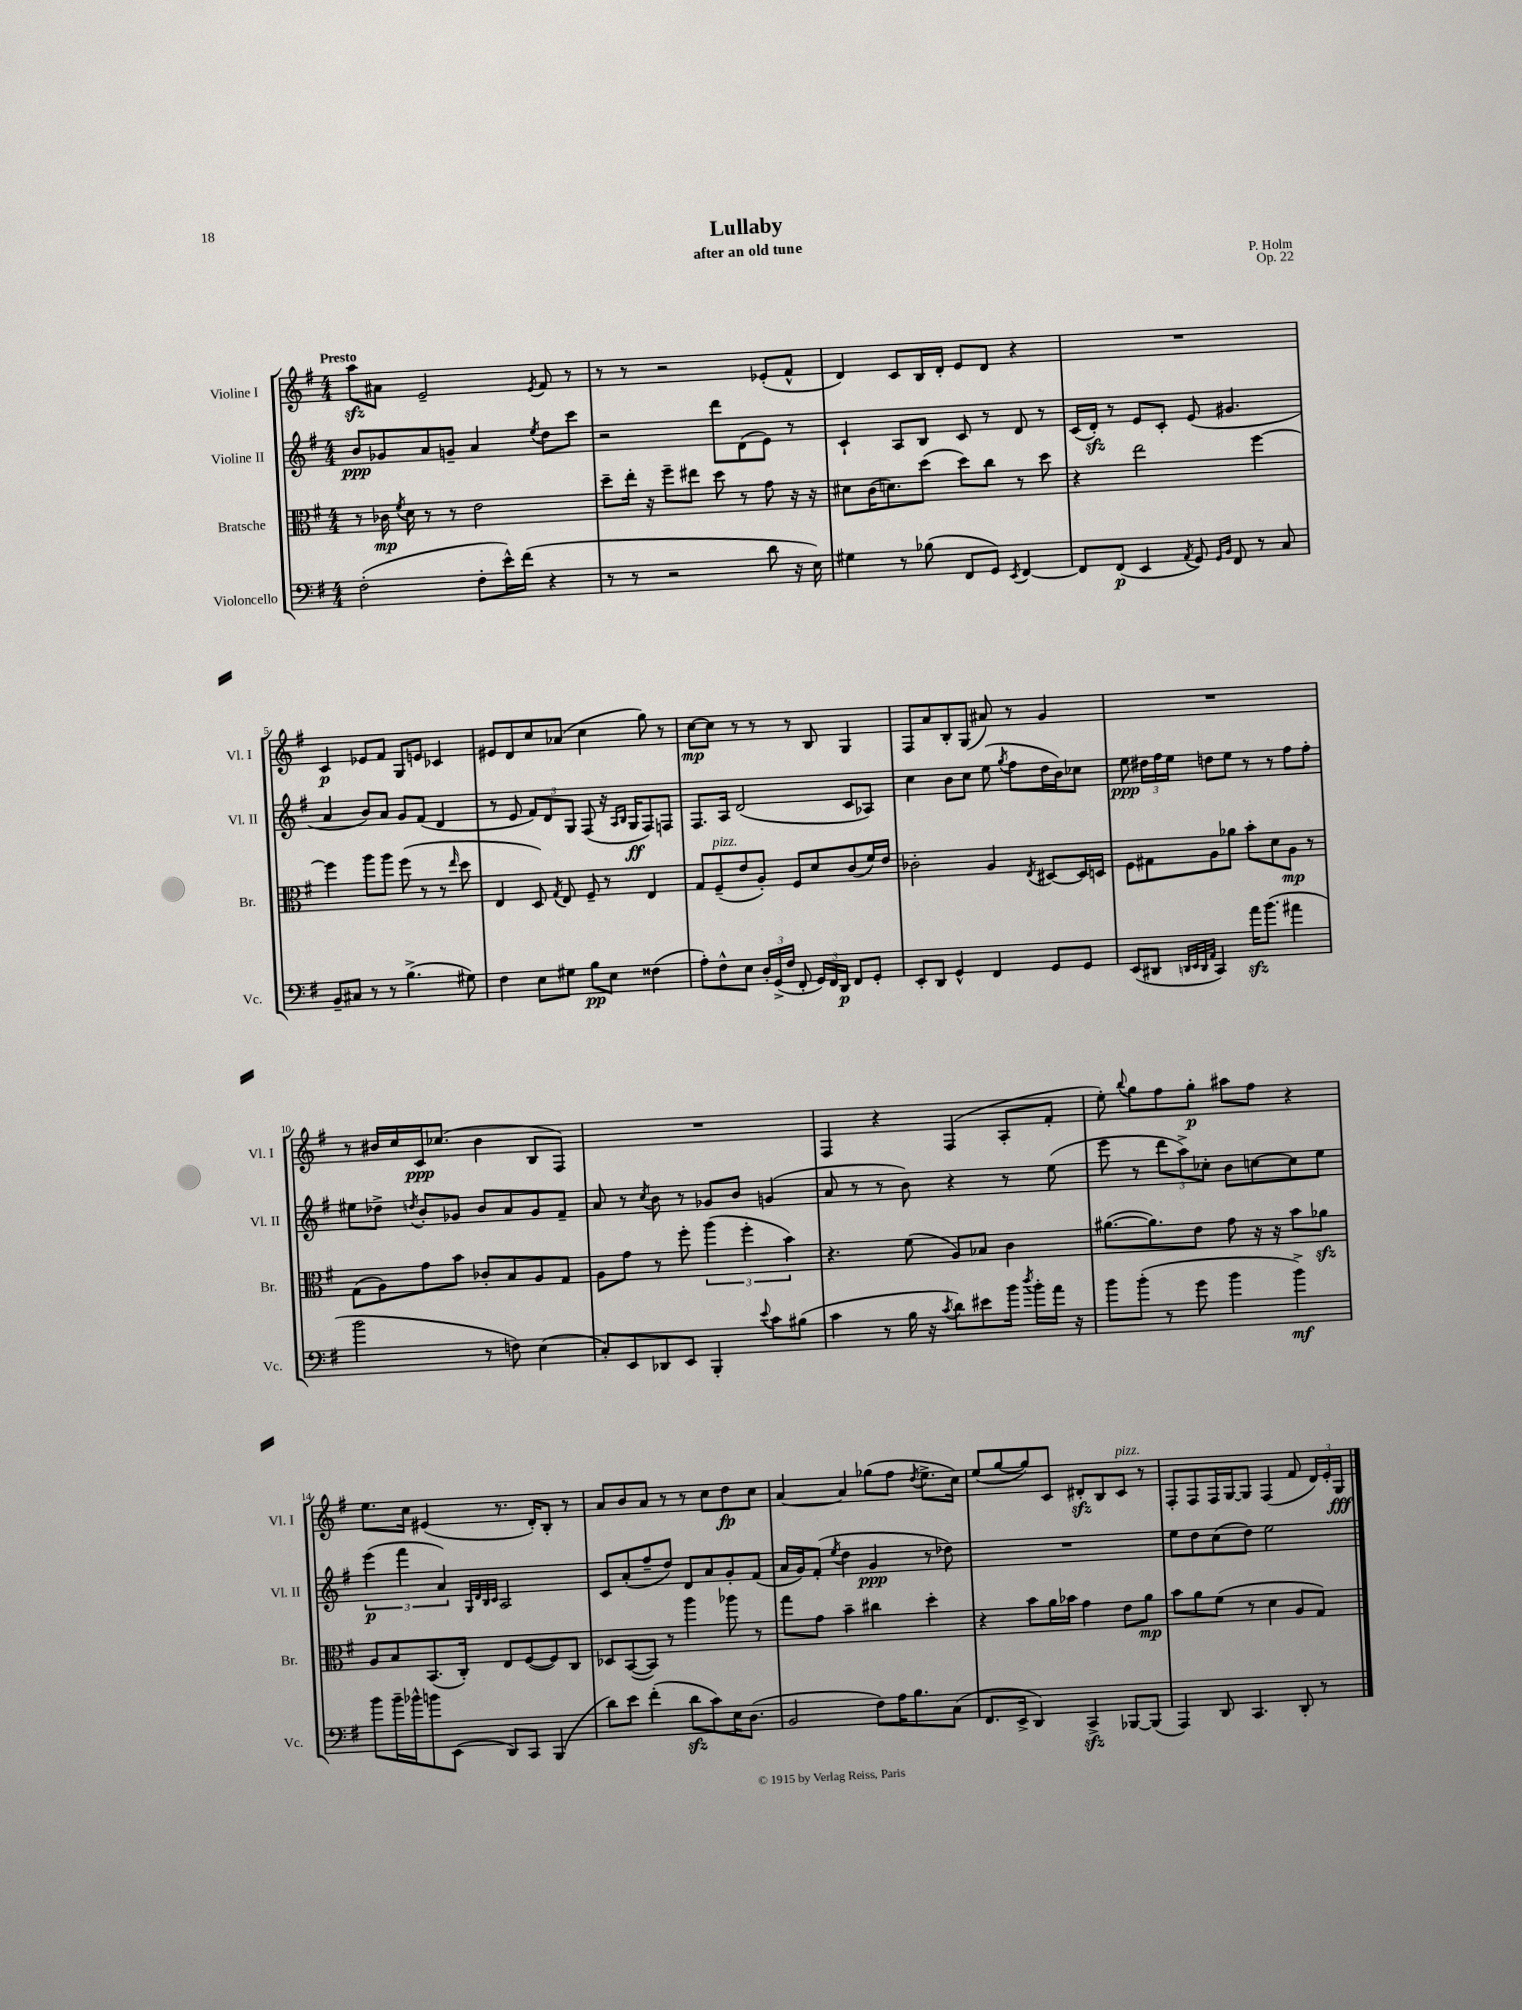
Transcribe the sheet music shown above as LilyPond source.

\header { title = "Lullaby" composer = "P. Holm" subtitle = "after an old tune" opus = "Op. 22" }
<<
\new StaffGroup <<
\new Staff = "s0" \with { instrumentName = "Violine I" shortInstrumentName = "Vl. I" } {
    \clef treble \key g \major \numericTimeSignature \time 4/4 \tempo "Presto"
    \autoBeamOff a''8[\sfz ais'8] e'2-- \acciaccatura { e'8 } fis'8 r8 |
    r8 r8 r2 ees'8[-.( fis'8]-^ |
    d'4) c'8[ b16 d'16]-. e'8[ d'8] r4 |
    R1 |
    c'4\p ees'8[ fis'8] g8[ e'8] ces'4 |
    eis'8[ d'8 c''8 aes'8]( c''4 g''8) r8 |
    c''8[~\mp c''8] r8 r8 r8 b8 g4 |
    fis8[ a'8 b8-. g8]( ais'8) r8 g'4 |
    R1 |
    r8 bis'16[ c''16 c'16\ppp ces''8.]( bis'4 b8[ fis8]) |
    R1 |
    fis4 r4 fis4( a8[-. fis'8]-. |
    e''8-.) \appoggiatura { b''8 } g''8[ fis''8 g''8]-.\p ais''8[ fis''8] r4 |
    e''8.[ c''16] eis'4( r8. d'16[-.) b8]-. r8 |
    a'8[ b'8 a'8] r8 r8 c''8[ d''8\fp c''8] |
    a'4~ a'4 ges''8[( fis''8] \acciaccatura { d''8 } e''8.[-> c''16]) |
    e''8[( g''8~ g''8) c'8] dis'8[-.\sfz b8 c'8]^\markup { \italic "pizz." } r8 |
    fis8[-. fis8 fis16 g16~ g8] fis4( fis'8 \tuplet 3/2 { d'16[) e'16-. g16]\fff } \bar "|." |
}
\new Staff = "s1" \with { instrumentName = "Violine II" shortInstrumentName = "Vl. II" } {
    \clef treble \key g \major \numericTimeSignature \time 4/4
    \autoBeamOff b'8[\ppp ges'8 a'8 g'8]-- a'4 \acciaccatura { e''8 } d''8[ c'''8] |
    r2 d'''8[ d'8( e'8]) r8 |
    c'4-! a8[ b8] c'8 r8 d'8 r8 |
    c'16[( d'16]-.\sfz) r8 e'8[ c'8]-. e'8( gis'4. |
    a'4 b'8[) a'8] g'8[ fis'8]( d'4 |
    r8 e'8 \tuplet 3/2 { fis'8[) d'8 g8] } fis8( r16 \grace { a16[ b16] } g16[\ff fis8) f8] |
    fis8.[ a16] d'2( c'8[ aes8]) |
    c''4 b'8[ c''8] e''8( \acciaccatura { g''8 } fis''8[ d''16 b'16) ces''8] |
    e''8\ppp \tuplet 3/2 { dis''16[ fis''16 e''16] } d''8[ e''8] r8 r8 fis''8[ fis''8]-. |
    eis''8[ des''8]-> \acciaccatura { d''8 } b'8[-. ges'8] b'8[ a'8 ges'8 fis'8]-- |
    a'8 r8 \acciaccatura { c''8 } b'8 r8 ges'8[ b'8] g'4( |
    a'8 r8 r8 b'8) r4 r8 e''8( |
    e'''8 r8 \tuplet 3/2 { d'''8[ a''8->) ces''8]-. } b'8[ c''8~ c''8 e''8] |
    \tuplet 3/2 { e'''4\p( fis'''4 a'4) } \grace { g32[ d'32 b32 c'32] } a2 |
    c'8[ a'8-.( fis''8-- d''8]) d'8[ a'8 g'8-. fis'8]( |
    a'16[ g'16) fis'8]-.( \acciaccatura { e''8 } d''4 g'4\ppp r8 des''8) |
    R1 |
    e''8[ d''8 c''8( d''8]) e''2 \bar "|." |
}
\new Staff = "s2" \with { instrumentName = "Bratsche" shortInstrumentName = "Br." } {
    \clef alto \key g \major \numericTimeSignature \time 4/4
    \autoBeamOff r8 ces'16\mp \acciaccatura { fis'8 } d'16 r8 r8 e'2 |
    d''8[-- e''16]-. r16 fis''8[-- eis''8] d''8 r8 g'8 r16 r16 |
    dis'8[ c'16( d'8.) d''8]( d''8[) c''8] r8 d''8 |
    r4 e''2 fis''4~ |
    fis''4 a''8[ a''8] fis''8( r8 r8 \grace { e''16 } d''8 |
    e4 d8) \acciaccatura { g8 } e8 fis8-- r8 e4 |
    g8[ fis8--^\markup { \italic "pizz." }( e'8 a8]-.) fis8[ d'8 c'8( fis'16) e'16] |
    ces'2-. a4 \acciaccatura { e8 } dis8[~ dis16 d16] |
    fis8[ gis8 a8 aes'8] b'8[-. d'8 a8]\mp r8 |
    g8[( a8) g'8 b'8] ces'8[-. b8 a8 g8] |
    a8[ g'8] r8 fis''8-. \tuplet 3/2 { a''4( fis''4-. b'4) } |
    r4. fis'8( a8[) bes8] c'4 |
    ais'8.[~( ais'8.) e'8] g'8 r16 r16 b'8[ aes'8]\sfz |
    a8[ b8 b,8.( c16]-.) e8[ fis8~( fis8) c8] |
    des8[ b,8~( b,8]) r8 a''4 aes''8 r8 |
    g''8[ g'8] b'4-- cis''4 d''4-. |
    r4 b'8[ a'16 bes'16] g'4 e'8[ a'8]\mp |
    b'8[ a'8 fis'8]( r8 d'4 a8[ g8]) \bar "|." |
}
\new Staff = "s3" \with { instrumentName = "Violoncello" shortInstrumentName = "Vc." } {
    \clef bass \key g \major \numericTimeSignature \time 4/4
    \autoBeamOff fis2-.( fis8[-. e'16-^) fis'16]( r4 |
    r8 r8 r2 d'8 r16 e16) |
    gis4 r8 bes8( fis,8[ g,8]) \acciaccatura { e,8 } fis,4~ |
    fis,8[ fis,8]\p( e,4 \acciaccatura { a,8 } g,8) \grace { g,16[ b,16] } fis,8 r8 c8 |
    b,8[-- cis8] r8 r8 b4.->( gis8) |
    fis4 e8[ gis8] b8[\pp e8] fisis4( |
    a8[-.) fis8-^ e8] \tuplet 3/2 { d16[-. g,16->( fis16] } fis,8-. \tuplet 3/2 { g,16[) fis,16 d,16]\p } fis,8[ g,8]-. |
    e,8[-. d,8] g,4-^ fis,4 g,8[ g,8] |
    e,8[( dis,8] \grace { d,32[ e,32 d,32 a,32] } c,4) a'16[\sfz b'8.]( ais'4 |
    b'2 r8 f8) e4( |
    c8[-.) e,8 des,8 e,8] b,,4-. \appoggiatura { e'8 } c'8[ bis8]( |
    c'4 r8 b16 r16 \acciaccatura { c'8 } d'8[) eis'8 b'16] \acciaccatura { d''8 } b'16[-. a'16] r16 |
    b'8[ b'8]-.( r8 g'8 b'4 b'4->\mf) |
    b'8[ b'16-- bes'16-^ b'8 e,8]( d,8[) c,8] b,,4( |
    d'8[) e'8] fis'4-.( d'8[\sfz c'8) e16 d8.]( |
    b,2 fis8[) a16 b8. c8]( |
    fis,8.[ e,16]-> d,4) c,4->\sfz bes,,8[~ bes,,8]( |
    a,,4) d,8 c,4. d,8-. r8 \bar "|." |
}
>>
>>
